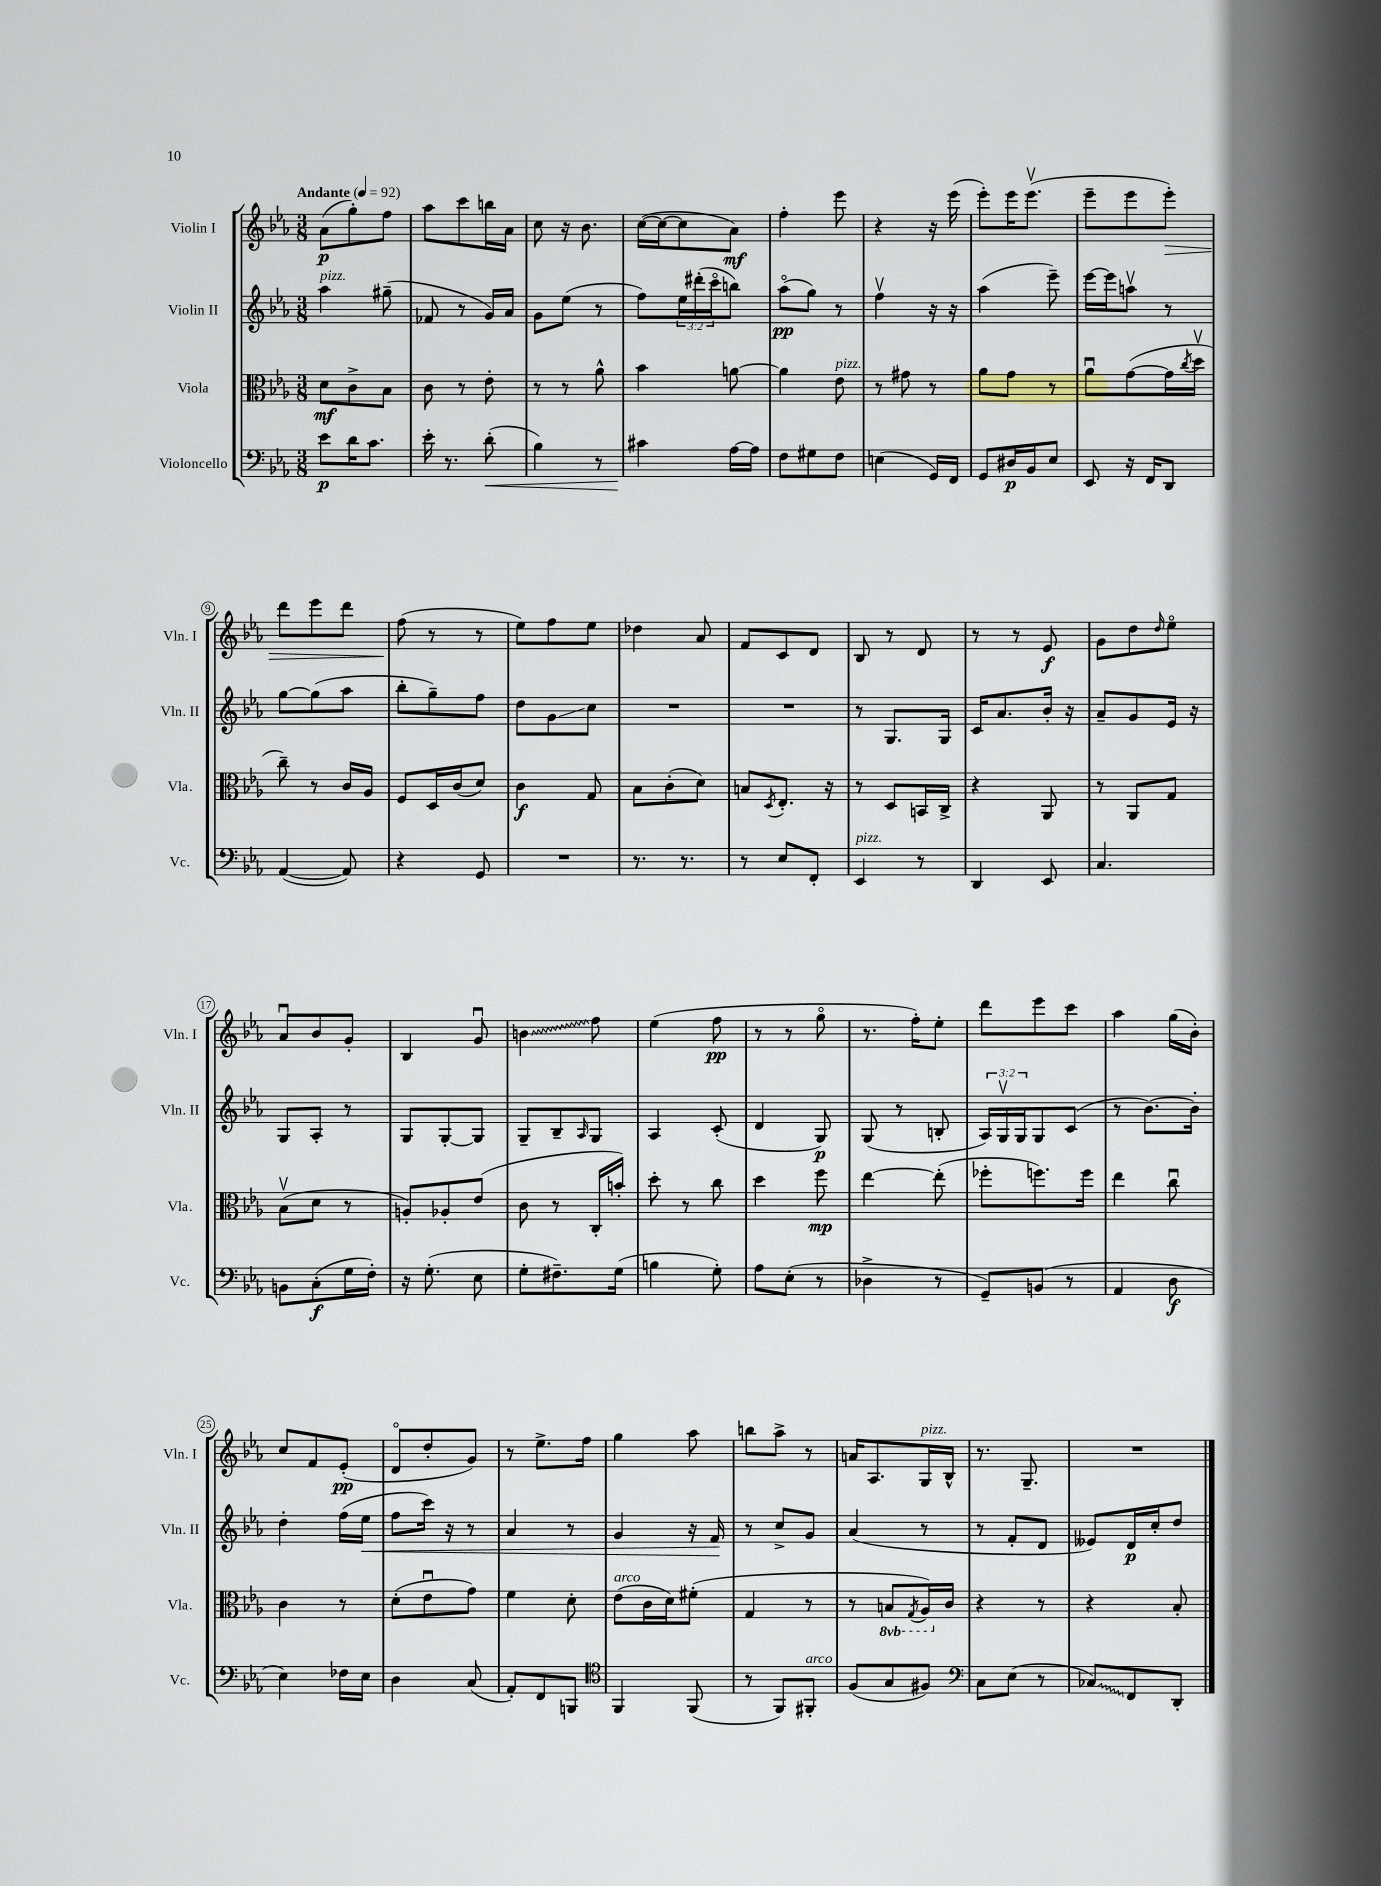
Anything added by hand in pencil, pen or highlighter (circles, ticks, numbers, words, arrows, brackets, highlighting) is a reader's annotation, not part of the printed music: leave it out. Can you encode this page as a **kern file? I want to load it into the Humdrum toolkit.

**kern	**kern	**kern	**kern
*staff4	*staff3	*staff2	*staff1
*clefF4	*clefC3	*clefG2	*clefG2
*k[b-e-a-]	*k[b-e-a-]	*k[b-e-a-]	*k[b-e-a-]
*M3/8	*M3/8	*M3/8	*M3/8
*MM92	*MM92	*MM92	*MM92
8e-	8d	4aa-	(8a-
16d	8c^	.	8gg')
8.c	.	.	.
.	8B-	(8gg#~	8ff
=	=	=	=
16e-'	8c	8f-	8aa-
8.r	.	.	.
.	8r	8r	8ccc
(8d'	8e-'	16g)	16bb
.	.	16a-	16a-
=	=	=	=
4B-)	8r	8g	8cc
.	8r	(8ee-	16r
.	.	.	8.b-
8r	8a-^^	8r	.
=	=	=	=
4c#	4b-	8ff)	([16cc
.	.	.	16cc_
.	.	24ee-	8cc]
.	.	(24ddd#'	.
.	.	24ccco	.
[16A-	[8a	8bb)	8a-)
16A-]	.	.	.
=	=	=	=
8F	4a]	(8aa-o	4ff'
8G#	.	8gg)	.
8F	8e-	8r	8eee-
=	=	=	=
(4E	8r	4ffv	4r
.	8g#	.	.
16GG)	8r	16r	16r
16FF	.	16r	(16eee-
=	=	=	=
8GG	8a-	(4aa-	8eee-')
16D#	8g	.	16eee-
16BB-	.	.	(8.eee-v
8E-	8r	8eee-~)	.
=	=	=	=
8EE-	8a-u	[16eee-	8eee-~
.	.	16eee-]	.
16r	([8g	8aav	8eee-
16FF	.	.	.
8DD	16g]	8r	8eee-')
.	8qcc	.	.
.	16ddv	.	.
=	=	=	=
([4AA-	8cc~)	[8gg	8ddd
.	8r	(8gg]	8eee-
8AA-])	16c	8aa-	8ddd
.	16A-	.	.
=	=	=	=
4r	8F	8bb-'	(8ff
.	16D	8gg~)	8r
.	(16c	.	.
8GG	8d)	8ff	8r
=	=	=	=
4.r	4c	8dd	8ee-)
.	.	8g	8ff
.	8G	8cc	8ee-
=	=	=	=
8.r	8B-	4.r	4dd-
.	(8c'	.	.
8.r	.	.	.
.	8d)	.	8a-
=	=	=	=
8r	8B	4.r	8f
.	8qD	.	.
8E-	8.E-'	.	8c
8FF'	.	.	8d
.	16r	.	.
=	=	=	=
4EE-	8r	8r	8B-
.	8D	8.G	8r
8r	16BB	.	8d
.	16C^	16G	.
=	=	=	=
4DD	4r	16c	8r
.	.	8.a-	.
.	.	.	8r
8EE-	8AA-	16b-'	8e-
.	.	16r	.
=	=	=	=
4.C	8r	8a-~	8g
.	8AA-	8g	8dd
.	.	.	16qqdd
.	8G	16e-	8ee-o
.	.	16r	.
=	=	=	=
8BB	(8B-v	8G	8a-u
(8C'	8d	8A-'	8b-
16G	8r	8r	8g'
16F')	.	.	.
=	=	=	=
16r	8A')	8G	4B-
(8.G'	.	.	.
.	8A-'	[8G'	.
8E-	(8e-	8G]	8gu
=	=	=	=
8G'	8c	8G~	4b
8.F#~)	8r	8B-~	.
.	.	16qqA-	.
.	16C'	8G	8ff
(16G	16b')	.	.
=	=	=	=
4B	8dd'	4A-	(4ee-
.	8r	.	.
8G')	8cc	(8c'	8ff
=	=	=	=
8A-	4dd	4d	8r
(8E-'	.	.	8r
8r	8ff	8G)	8ggo
=	=	=	=
4D-^	[4ee-	(8G	8.r
.	.	8r	.
.	.	.	16ff')
8r	(8ee-']	8B'	8ee-'
=	=	=	=
8GG~)	8ff-'	24A-)	8ddd
.	.	24Gv	.
.	.	24G	.
(8BB	8.ff)	8G	8eee-
8r	.	(8c	8ccc
.	16ff	.	.
=	=	=	=
4AA-	4ee-	8r	4aa-
.	.	[8.b-)	.
8D	8ccu	.	(16gg
.	.	16b-']	16b-')
=	=	=	=
4E-)	4c	4dd'	8cc
.	.	.	8f
16F-	8r	(16ff	(8e-'
16E-	.	16ee-	.
=	=	=	=
4D	(8d'	8ff	8do
.	8e-u	16ccc)	8dd'
.	.	16r	.
(8C	8g)	8r	8g)
=	=	=	=
8AA-')	4f	4a-	8r
8FF	.	.	8.ee-^
8BBB	8d'	8r	.
.	.	.	16ff
=	=	=	=
*clefC4	*	*	*
4FF	(8e-	4g	4gg
.	16c	.	.
.	16d)	.	.
(8FF	(8f#'	16r	8aa-
.	.	16f	.
=	=	=	=
8r	4G	8r	8bb
8FF)	.	8cc^	8aa-^
8FF#'	8r	8g	8r
=	=	=	=
(8F	8r	(4a-	16a
.	.	.	8.A-
8G	8BB	.	.
.	8qGG	.	.
8F#)	16AA-)	8r	16G
.	16c	.	16B-^^
=	=	=	=
*clefF4	*	*	*
8C	4r	8r	8.r
(8E-	.	8f'	.
.	.	.	8.G~
8r	8r	8d	.
=	=	=	=
8C-)	4r	8e--)	4.r
8FF	.	16d	.
.	.	16cc'	.
8DD'	8B-'	8dd	.
==	==	==	==
*-	*-	*-	*-
